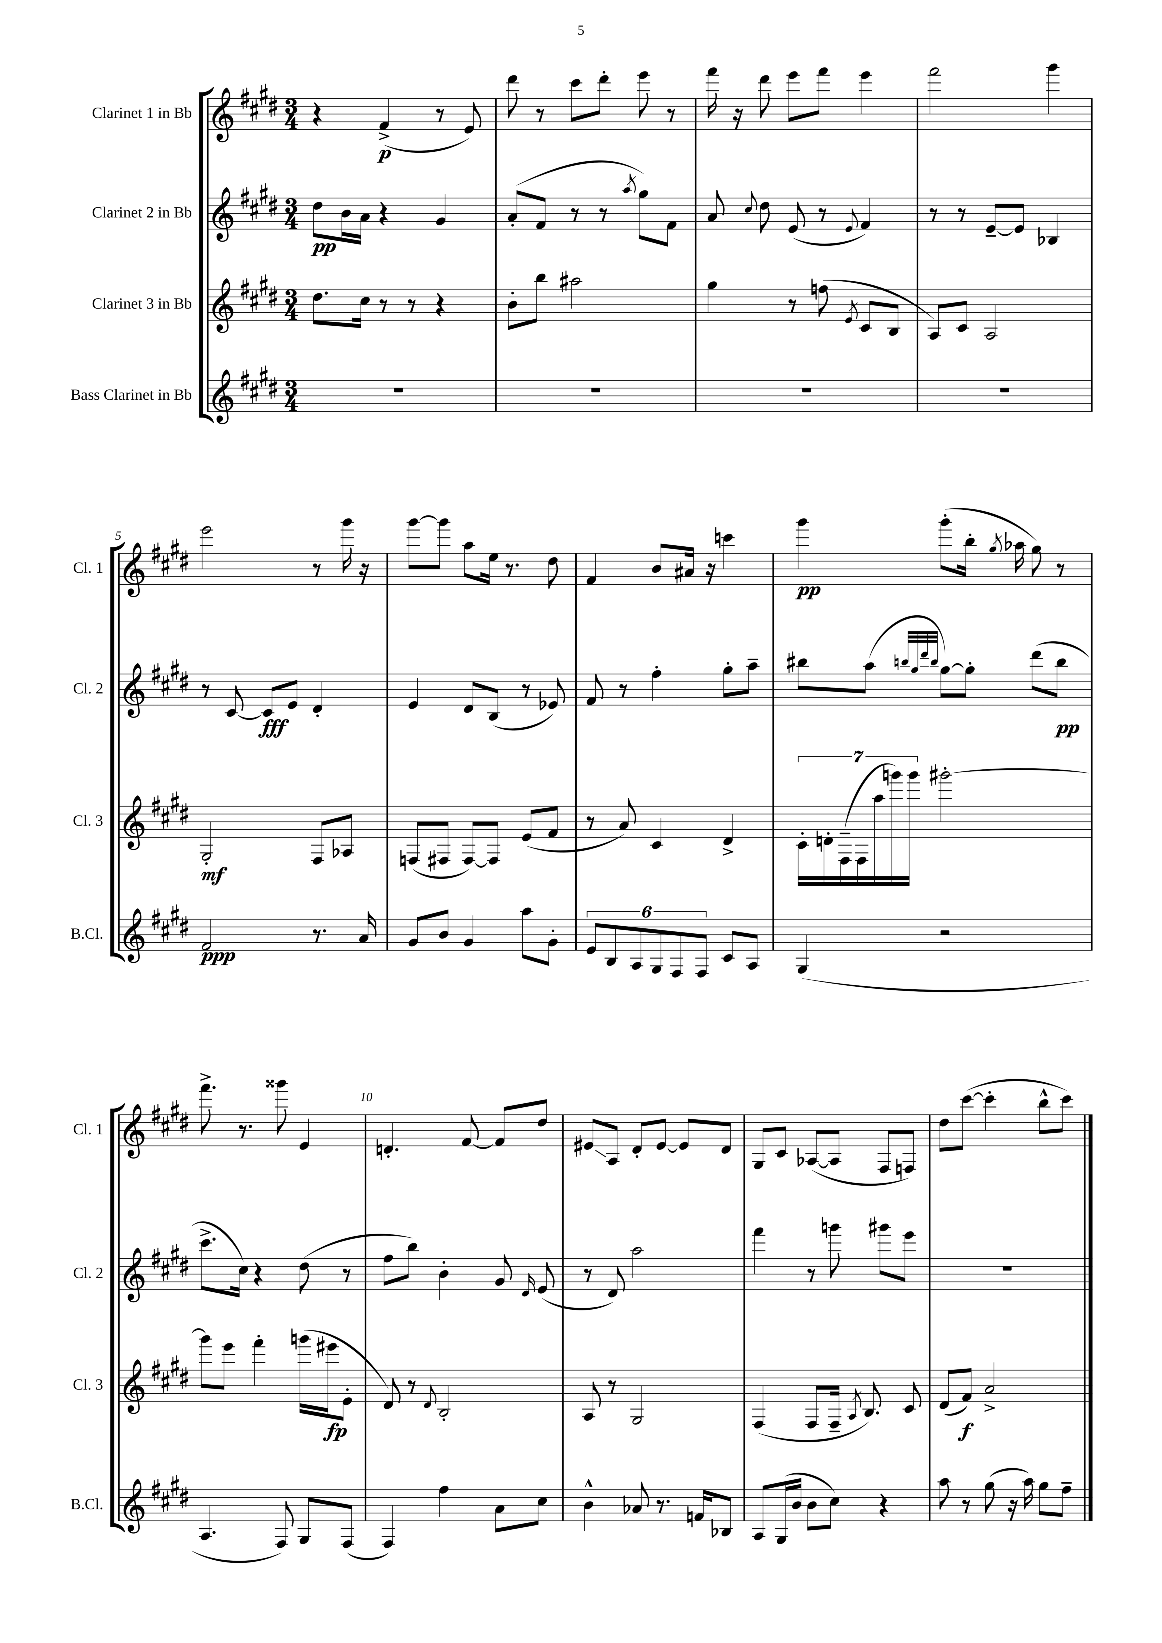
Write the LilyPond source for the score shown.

<<
\new StaffGroup <<
\new Staff = "s0" \with { instrumentName = "Clarinet 1 in Bb" shortInstrumentName = "Cl. 1" } {
    \clef treble \key e \major \numericTimeSignature \time 3/4
    \autoBeamOff r4 fis'4->\p( r8 e'8) |
    dis'''8 r8 cis'''8[ dis'''8]-. e'''8 r8 |
    fis'''16 r16 dis'''8 e'''8[ fis'''8] e'''4 |
    fis'''2 gis'''4 |
    e'''2 r8 gis'''16 r16 |
    gis'''8[~ gis'''8] a''8[ e''16] r8. dis''8 |
    fis'4 b'8[ ais'16] r16 c'''4 |
    gis'''4\pp gis'''8[-.( b''16]-. \acciaccatura { gis''8 } aes''16 gis''8) r8 |
    fis'''8.-> r8. gisis'''8 e'4 |
    d'4.-. fis'8~ fis'8[ dis''8] |
    eis'8[\glissando a8] dis'8[-. eis'8]~ eis'8[ dis'8] |
    gis8[ cis'8] aes8[~( aes8] fis8[ f8]) |
    dis''8[ cis'''8]~( cis'''4-. b''8[-^ cis'''8]) \bar "|." |
}
\new Staff = "s1" \with { instrumentName = "Clarinet 2 in Bb" shortInstrumentName = "Cl. 2" } {
    \clef treble \key e \major \numericTimeSignature \time 3/4
    \autoBeamOff dis''8[\pp b'16 a'16] r4 gis'4 |
    a'8[-.( fis'8] r8 r8 \acciaccatura { a''8 } gis''8[) fis'8] |
    a'8 \appoggiatura { cis''8 } dis''8 e'8( r8 \appoggiatura { e'8 } fis'4) |
    r8 r8 e'8[~-- e'8] bes4 |
    r8 cis'8~ cis'8[\fff e'8] dis'4-. |
    e'4 dis'8[ b8]( r8 ees'8) |
    fis'8 r8 fis''4-. gis''8[-. a''8]-- |
    bis''8[ a''8]( \grace { b''32[ gis''32 dis'''32 b''32] } gis''8[~) gis''8]-. dis'''8[( b''8]\pp |
    cis'''8.[-> cis''16]) r4 dis''8( r8 |
    fis''8[ b''8]) b'4-. gis'8 \grace { dis'16 } e'8( |
    r8 dis'8) a''2 |
    fis'''4 r8 g'''8 gis'''8[ e'''8] |
    R2. \bar "|." |
}
\new Staff = "s2" \with { instrumentName = "Clarinet 3 in Bb" shortInstrumentName = "Cl. 3" } {
    \clef treble \key e \major \numericTimeSignature \time 3/4
    \autoBeamOff dis''8.[ cis''16] r8 r8 r4 |
    b'8[-. b''8] ais''2 |
    gis''4 r8 f''8( \acciaccatura { e'8 } cis'8[ b8] |
    a8[) cis'8] a2 |
    gis2-.\mf fis8[ aes8] |
    f8[( fis8] fis8[~) fis8] e'8[( fis'8] |
    r8 a'8) cis'4 dis'4-> |
    \tuplet 7/4 { cis'16[-. d'16-. fis16--( fis16 a''16 g'''16) g'''16] } gis'''2~-. |
    gis'''8[ e'''8] fis'''4-. g'''16[( eis'''16\fp e'8]-. |
    dis'8) r8 \appoggiatura { dis'8 } b2-. |
    a8 r8 gis2 |
    fis4( fis8[ fis16]-- \acciaccatura { a8 } b8.) cis'8 |
    dis'8[( fis'8]\f) a'2-> \bar "|." |
}
\new Staff = "s3" \with { instrumentName = "Bass Clarinet in Bb" shortInstrumentName = "B.Cl." } {
    \clef treble \key e \major \numericTimeSignature \time 3/4
    \autoBeamOff R2. |
    R2. |
    R2. |
    R2. |
    fis'2\ppp r8. a'16 |
    gis'8[ b'8] gis'4 a''8[ gis'8]-. |
    \tuplet 6/4 { e'8[ b8 a8 gis8 fis8 fis8] } cis'8[ a8] |
    gis4( r2 |
    a4. fis8) gis8[ fis8]( |
    fis4) fis''4 a'8[ cis''8] |
    b'4-^ aes'8 r8. f'16[ bes8] |
    a8[ gis16( b'16] b'8[ cis''8]) r4 |
    a''8 r8 gis''8( r16 a''16) gis''8[ fis''8]-- \bar "|." |
}
>>
>>
\layout { \context { \Score \override BarNumber.break-visibility = ##(#f #t #t) barNumberVisibility = #(every-nth-bar-number-visible 5) } }
